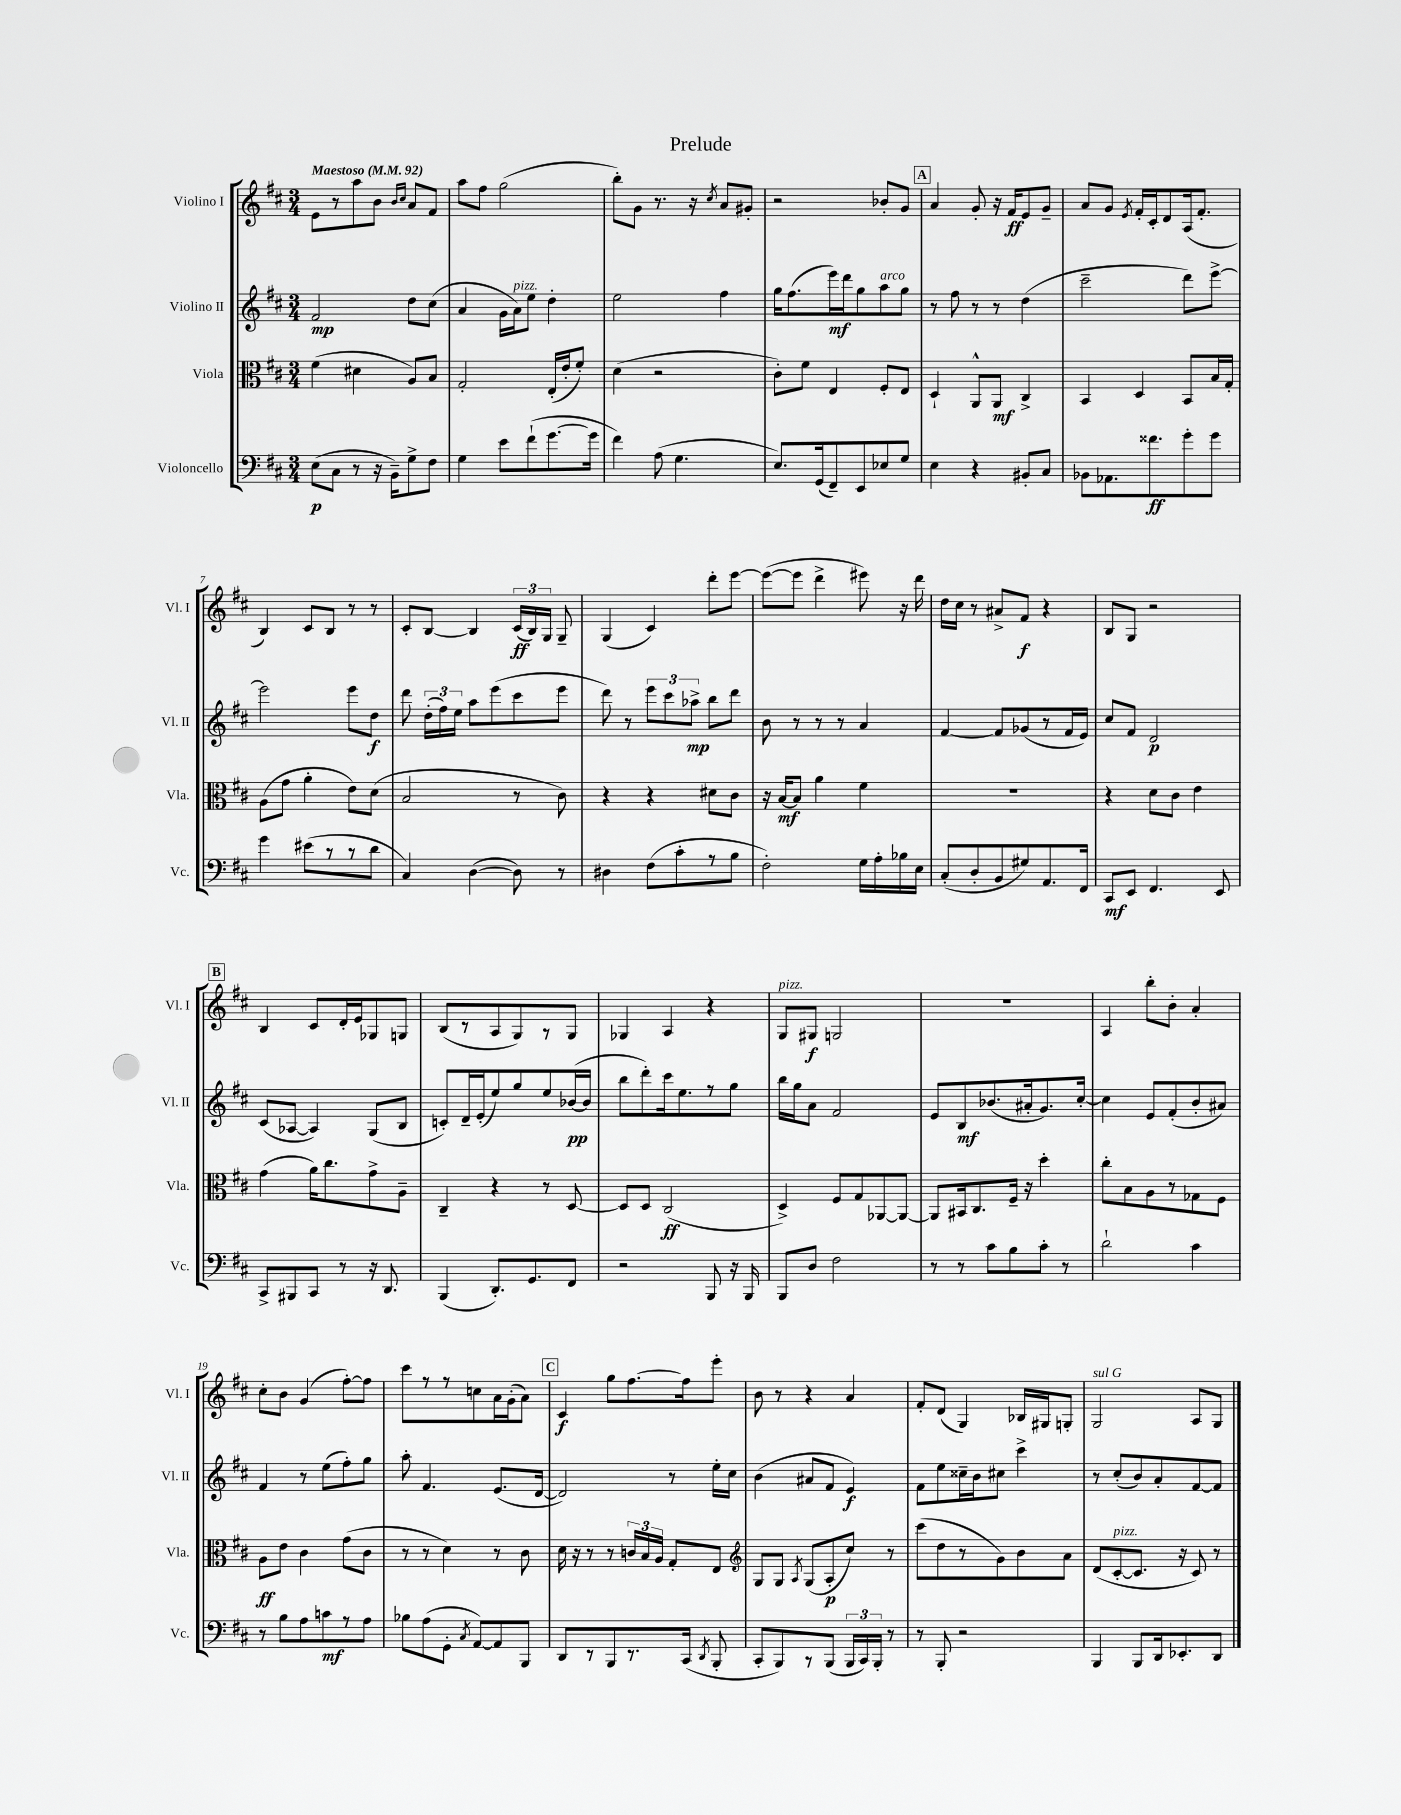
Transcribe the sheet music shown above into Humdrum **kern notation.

**kern	**dynam	**kern	**dynam	**kern	**dynam	**kern	**dynam
*part4	*part4	*part3	*part3	*part2	*part2	*part1	*part1
*staff4	*staff4	*staff3	*staff3	*staff2	*staff2	*staff1	*staff1
*I"Violoncello	*	*I"Viola	*	*I"Violino II	*	*I"Violino I	*
*I'Vc.	*	*I'Vla.	*	*I'Vl. II	*	*I'Vl. I	*
*clefF4	*	*clefC3	*	*clefG2	*	*clefG2	*
*k[f#c#]	*	*k[f#c#]	*	*k[f#c#]	*	*k[f#c#]	*
*M3/4	*	*M3/4	*	*M3/4	*	*M3/4	*
*MM92	*	*MM92	*	*MM92	*	*MM92	*
=1	=1	=1	=1	=1	=1	=1	=1
!	!	!	!	!	!	!LO:TX:a:B:t=Maestoso	!
(8E\L	p	(4f#\	.	2f#/	mp	8e\L	.
8C#\J	.	.	.	.	.	8r	.
8r	.	4d#X\	.	.	.	8aa\	.
16r	.	.	.	.	.	8b\J	.
16BB~\KL)	.	.	.	.	.	.	.
.	.	.	.	.	.	16qqb/LL	.
.	.	.	.	.	.	16qqcc#/JJ	.
8G^\	.	8A/L)	.	8dd\L	.	8a/L	.
8F#\J	.	8B/J	.	(8cc#\J	.	8f#/J	.
=2	=2	=2	=2	=2	=2	=2	=2
4G\	.	2G'/	.	4a/	.	8aa\L	.
.	.	.	.	.	.	8ff#\J	.
8e\L	.	.	.	16g\LL	.	(2gg\	.
!	!	!	!	!LO:TX:a:i:t=pizz.	!	!	!
.	.	.	.	16a\J)	.	.	.
(8f#`\	.	.	.	8ee\J	.	.	.
[8.g\	.	(16E'/LL	.	4dd'\	.	.	.
.	.	16e'/J	.	.	.	.	.
.	.	8f#'/J)	.	.	.	.	.
16g\Jk]	.	.	.	.	.	.	.
=3	=3	=3	=3	=3	=3	=3	=3
4f#\)	.	(4d\	.	2ee\	.	8bb'\L)	.
.	.	.	.	.	.	8g\J	.
(8A\	.	2r	.	.	.	8.r	.
4.G\	.	.	.	.	.	.	.
.	.	.	.	.	.	16r	.
.	.	.	.	.	.	8qcc#/	.
.	.	.	.	4ff#\	.	8a/L	.
.	.	.	.	.	.	8g#X'/J	.
=4	=4	=4	=4	=4	=4	=4	=4
8.E/L)	.	8c#'\L)	.	16gg\KL	.	2r	.
.	.	.	.	(8.ff#\	.	.	.
.	.	8f#\J	.	.	.	.	.
(16GG/k	.	.	.	.	.	.	.
8FF#~/)	.	4E/	.	16eee\L)	mf	.	.
.	.	.	.	16ddd\J	.	.	.
8EE/	.	.	.	8gg\	.	.	.
!	!	!	!	!LO:TX:a:i:t=arco	!	!	!
8E-X/	.	8F#'/L	.	8aa\	.	8b-X'/L	.
8G/J	.	8E/J	.	8gg\J	.	8g/J	.
!!LO:REH:place=s1:t=A
=5	=5	=5	=5	=5	=5	=5	=5
4E\	.	4D`/	.	8r	.	4a/	.
.	.	.	.	8ff#\	.	.	.
4r	.	8AA^^/L	.	8r	.	8g'/	.
.	.	8AA/J	mf	8r	.	16r	.
.	.	.	.	.	.	16f#/KL	ff
8BB#X'/L	.	4C#^/	.	(4dd\	.	8e/	.
8C#/J	.	.	.	.	.	8g~/J	.
=6	=6	=6	=6	=6	=6	=6	=6
8BB-X\L	.	4BB/	.	2ccc#~\	.	8a/L	.
8.AA-X\	.	.	.	.	.	8g/J	.
.	.	.	.	.	.	8qe/	.
.	.	4D/	.	.	.	16f#'/LL	.
8.f##X\	ff	.	.	.	.	16c#'/J	.
.	.	.	.	.	.	8d/	.
8g'\	.	8BB/L	.	8ddd\L)	.	(16A/k	.
.	.	.	.	.	.	8.f#'/J	.
8g\J	.	16B/L	.	[8eee^\J	.	.	.
.	.	16G'/JJ	.	.	.	.	.
!!LO:LB:g=z
=7	=7	=7	=7	=7	=7	=7	=7
4g\	.	(8A\L	.	2eee\]	.	4B/)	.
.	.	8g\J	.	.	.	.	.
(8e#X\L	.	4a'\	.	.	.	8c#/L	.
8r	.	.	.	.	.	8B/J	.
8r	.	8e\L)	.	8eee\L	.	8r	.
8d\J	.	(8d\J	.	8dd\J	f	8r	.
=8	=8	=8	=8	=8	=8	=8	=8
4C#/)	.	2B/	.	8ddd\	.	8c#'/L	.
.	.	.	.	(24dd'\LL	.	[8B/J	.
.	.	.	.	24ff#\)	.	.	.
.	.	.	.	24ee\JJ	.	.	.
([4D\	.	.	.	8aa\L	.	4B/]	.
.	.	.	.	(8eee\	.	.	.
8D\])	.	8r	.	8ccc#\	.	(24c#/LL	ff
.	.	.	.	.	.	24B/)	.
.	.	.	.	.	.	24G/JJ	.
8r	.	8c#\)	.	8eee\J	.	8G~/	.
=9	=9	=9	=9	=9	=9	=9	=9
4D#X\	.	4r	.	8ddd\)	.	(4G/	.
.	.	.	.	8r	.	.	.
(8F#\L	.	4r	.	12eee\L	.	4c#/)	.
.	.	.	.	12ccc#\	.	.	.
8c#'\	.	.	.	.	.	.	.
.	.	.	.	12aa-X^\J	mp	.	.
8r	.	8d#X\L	.	8bb\L	.	8ddd'\L	.
8B\J	.	8c#\J	.	8ddd\J	.	[8eee\J	.
=10	=10	=10	=10	=10	=10	=10	=10
2F#'\)	.	16r	.	8b\	.	(8eee\L_	.
.	.	[16B/KL	mf	.	.	.	.
.	.	8B/J]	.	8r	.	8eee\J]	.
.	.	4a\	.	8r	.	4ddd^\	.
.	.	.	.	8r	.	.	.
16G\LL	.	4f#\	.	4a/	.	8eee#X\)	.
16A'\	.	.	.	.	.	.	.
16B-X\	.	.	.	.	.	16r	.
16E\JJ	.	.	.	.	.	16ddd\	.
=11	=11	=11	=11	=11	=11	=11	=11
(8C#'/L	.	2.r	.	[4f#/	.	16dd\LL	.
.	.	.	.	.	.	16cc#\JJ	.
8D'/	.	.	.	.	.	8r	.
8BB/	.	.	.	8f#/L]	.	8a#X^/L	.
8G#X/)	.	.	.	(8g-X/	.	8f#/J	f
8.AA/	.	.	.	8r	.	4r	.
.	.	.	.	16f#/L	.	.	.
16FF#/Jk	.	.	.	16e/JJ)	.	.	.
=12	=12	=12	=12	=12	=12	=12	=12
8CC#/L	mf	4r	.	8cc#/L	.	8B/L	.
8EE/J	.	.	.	8f#/J	.	8G/J	.
4.FF#/	.	8d\L	.	2d/	p	2r	.
.	.	8c#\J	.	.	.	.	.
.	.	4e\	.	.	.	.	.
8EE/	.	.	.	.	.	.	.
!!LO:LB:g=z
!!LO:REH:place=s1:t=B
=13	=13	=13	=13	=13	=13	=13	=13
8CC#^/L	.	(4g\	.	(8c#/L	.	4B/	.
8BBB#X/	.	.	.	[8A-X/J	.	.	.
8CC#/J	.	16a\KL)	.	4A-/])	.	8c#/L	.
.	.	8.cc#\	.	.	.	.	.
8r	.	.	.	.	.	16d'/L	.
.	.	.	.	.	.	16e/J	.
16r	.	8g^\	.	(8G/L	.	8G-X/	.
8.DD/	.	.	.	.	.	.	.
.	.	8A~\J	.	8B/J	.	8Gn/J	.
=14	=14	=14	=14	=14	=14	=14	=14
(4BBB/	.	4C#~/	.	8cn'/L)	.	(8B/L	.
.	.	.	.	16d~/L	.	8r	.
.	.	.	.	(16e'/J	.	.	.
8.DD'/L)	.	4r	.	8ee/)	.	8A/	.
.	.	.	.	8gg/	.	8G/)	.
8.GG/	.	.	.	.	.	.	.
.	.	8r	.	8ee/	.	8r	.
8FF#/J	.	[8D/	.	([16b-X/L	pp	8G/J	.
.	.	.	.	16b-/JJ]	.	.	.
=15	=15	=15	=15	=15	=15	=15	=15
2r	.	8D/L]	.	8bb\L	.	4G-X/	.
.	.	8D/J	.	8ddd'\)	.	.	.
.	.	(2C#/	ff	16ccc#\k	.	4A/	.
.	.	.	.	8.ee\	.	.	.
8BBB/	.	.	.	8r	.	4r	.
16r	.	.	.	8gg\J	.	.	.
16BBB/	.	.	.	.	.	.	.
=16	=16	=16	=16	=16	=16	=16	=16
!	!	!	!	!	!	!LO:TX:a:i:t=pizz.	!
8BBB/L	.	4D^/)	.	16bb\LL	.	8G/L	.
.	.	.	.	16gg\J	.	.	.
8D/J	.	.	.	8a\J	.	8G#X/J	f
2F#\	.	8F#/L	.	2f#/	.	2Gn/	.
.	.	8G/	.	.	.	.	.
.	.	[8AA-X/	.	.	.	.	.
.	.	8AA-/J_	.	.	.	.	.
=17	=17	=17	=17	=17	=17	=17	=17
8r	.	8AA-/L]	.	8e/L	.	2.r	.
8r	.	16BB#X/k	.	8B/	mf	.	.
.	.	8.C#/	.	.	.	.	.
8c#\L	.	.	.	(8.b-X/	.	.	.
8B\	.	16F#~/Jk	.	.	.	.	.
.	.	16r	.	16a#X'/k	.	.	.
8c#'\J	.	4dd'\	.	8.g/)	.	.	.
8r	.	.	.	.	.	.	.
.	.	.	.	[16cc#'/Jk	.	.	.
=18	=18	=18	=18	=18	=18	=18	=18
2d`\	.	8cc#'\L	.	4cc#\]	.	4A/	.
.	.	8B\	.	.	.	.	.
.	.	8A\	.	8e/L	.	8bb'\L	.
.	.	8r	.	(8f#'/	.	8b'\J	.
4c#\	.	8G-X\	.	8b'/	.	4a'/	.
.	.	8F#\J	.	8a#X/J)	.	.	.
!!LO:LB:g=z
=19	=19	=19	=19	=19	=19	=19	=19
8r	.	8A\L	ff	4f#/	.	8cc#'\L	.
8B\L	.	8e\J	.	.	.	8b\J	.
8A\	.	4c#\	.	8r	.	(4g/	.
8cn\	mf	.	.	(8ee\L	.	.	.
8r	.	(8g\L	.	8ff#'\)	.	[8ff#'\L)	.
8A\J	.	8c#\J	.	8gg\J	.	8ff#\J]	.
=20	=20	=20	=20	=20	=20	=20	=20
8B-X\L	.	8r	.	8aa'\	.	8ccc#\L	.
(8A\	.	8r	.	4.f#/	.	8r	.
8GG'\J	.	4d\)	.	.	.	8r	.
8qC#/	.	.	.	.	.	.	.
[8AA/L)	.	.	.	.	.	8ccn\	.
8AA/]	.	8r	.	(8.e/L	.	16a\L	.
.	.	.	.	.	.	(16g'\J	.
8BBB/J	.	8c#\	.	.	.	8a\J)	.
.	.	.	.	[16d/Jk	.	.	.
!!LO:REH:place=s1:t=C
=21	=21	=21	=21	=21	=21	=21	=21
8DD/L	.	16d\	.	2d/])	.	4c#/	f
.	.	16r	.	.	.	.	.
8r	.	8r	.	.	.	.	.
8BBB/	.	8r	.	.	.	8gg\L	.
8.r	.	24cn/LL	.	.	.	[8.ff#\	.
.	.	24B/	.	.	.	.	.
.	.	24A/JJ	.	.	.	.	.
.	.	8G'/L	.	8r	.	.	.
(16CC#/Jk	.	.	.	.	.	16ff#\k]	.
8qDD/	.	.	.	.	.	.	.
8BBB'/	.	8E/J	.	16ee'\LL	.	8eee'\J	.
.	.	.	.	16cc#\JJ	.	.	.
=22	=22	=22	=22	=22	=22	=22	=22
*	*	*clefG2	*	*	*	*	*
8CC#'/L	.	8G/L	.	(4b\	.	8b\	.
8BBB/)	.	8G/J	.	.	.	8r	.
.	.	8qA/	.	.	.	.	.
8r	.	(8G/L	.	8a#X/L	.	4r	.
(8BBB/J	.	8A'/	p	8f#/J	.	.	.
24BBB/LL	.	8cc#/J)	.	4e/)	f	4a/	.
24CC#/)	.	.	.	.	.	.	.
24BBB'/JJ	.	.	.	.	.	.	.
8r	.	8r	.	.	.	.	.
=23	=23	=23	=23	=23	=23	=23	=23
8r	.	(8ccc#\L	.	8f#\L	.	8f#'/L	.
8BBB'/	.	8dd\	.	8ee\	.	(8d/J	.
2r	.	8r	.	16cc##X~\L	.	4G/)	.
.	.	.	.	16b\J	.	.	.
.	.	8g\)	.	8cc#X\J	.	.	.
.	.	8b\	.	4ccc#^\	.	16B-X/LL	.
.	.	.	.	.	.	16G#X/J	.
.	.	8a\J	.	.	.	8Gn'/J	.
=24	=24	=24	=24	=24	=24	=24	=24
!	!	!	!	!	!	!LO:TX:a:i:t=sul G	!
4BBB/	.	(8d/L	.	8r	.	2G/	.
!	!	!LO:TX:a:i:t=pizz.	!	!	!	!	!
.	.	[8c#'/	.	(8cc#'/L	.	.	.
8BBB/L	.	8.c#/J]	.	8b/)	.	.	.
16DD/k	.	.	.	8a'/	.	.	.
8.EE-X'/	.	16r	.	.	.	.	.
.	.	8c#/)	.	[8f#/	.	8A/L	.
8DD/J	.	8r	.	8f#/J]	.	8G/J	.
==	==	==	==	==	==	==	==
*-	*-	*-	*-	*-	*-	*-	*-
